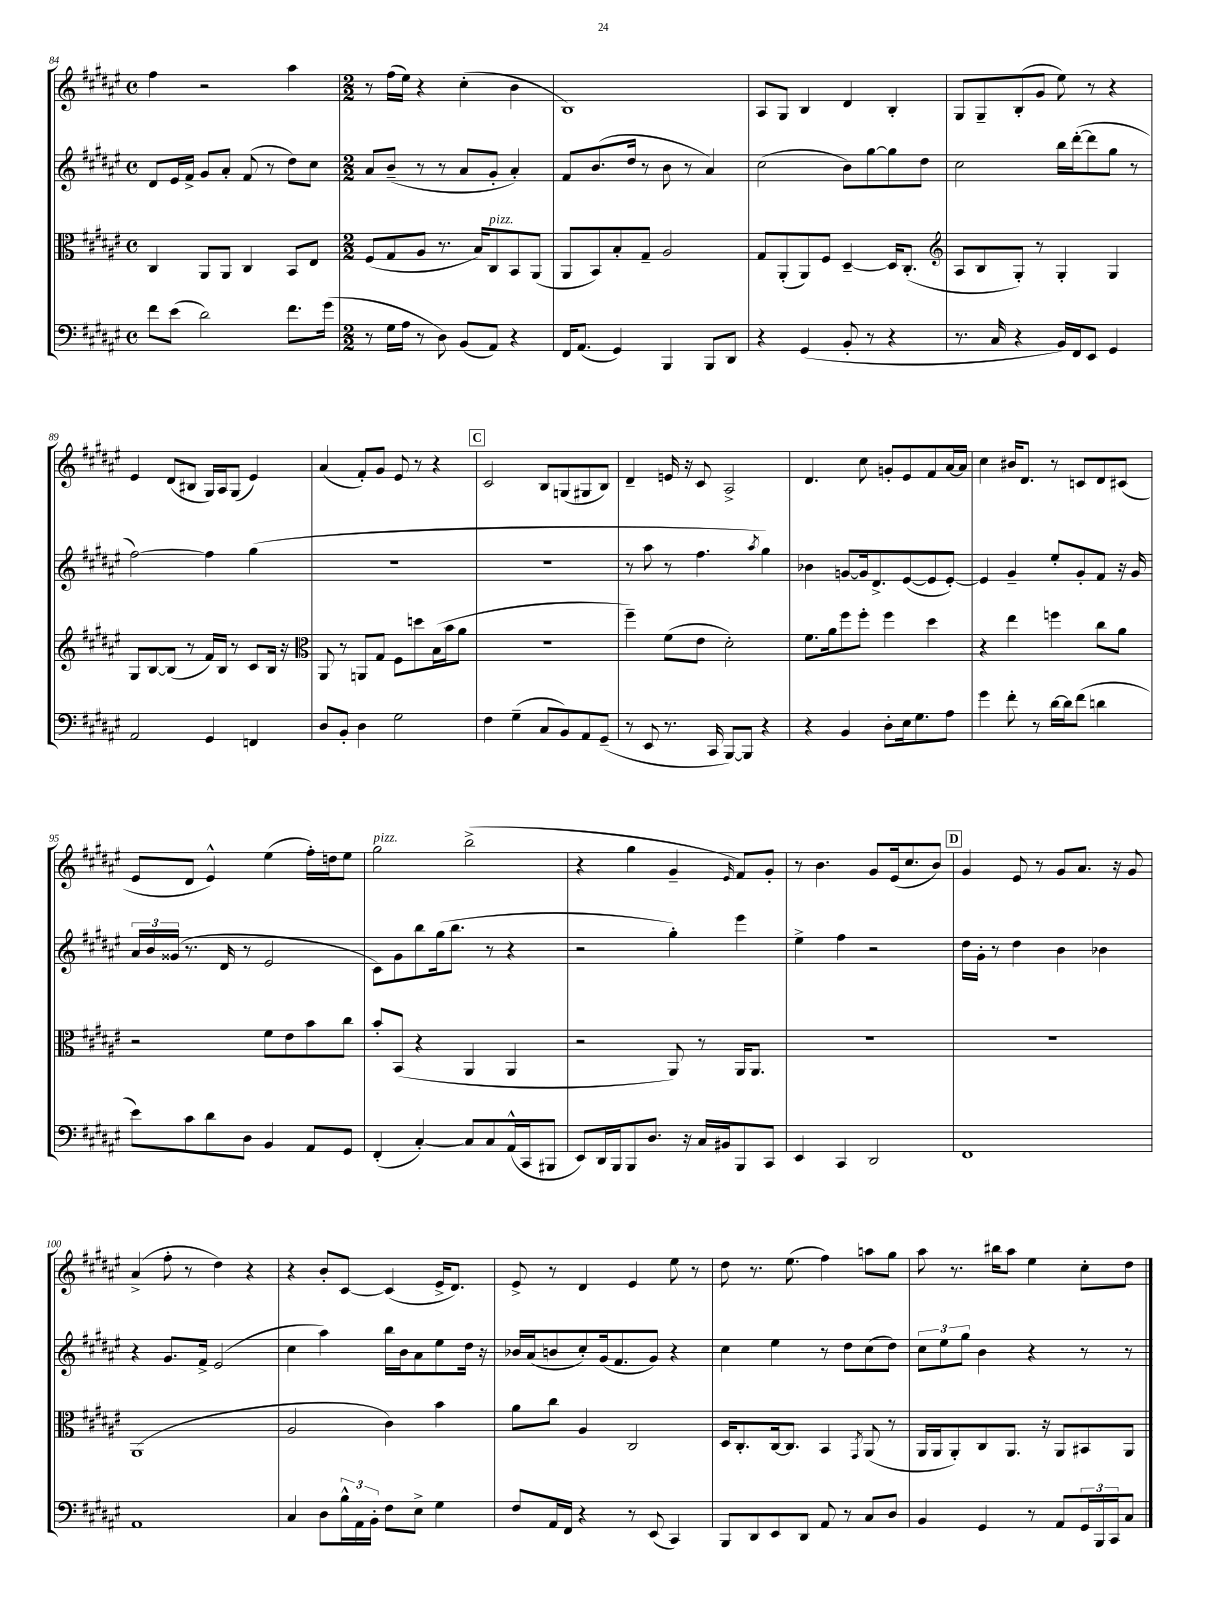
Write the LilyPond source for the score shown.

<<
\new StaffGroup <<
\new Staff = "s0" {
    \clef treble \key fis \major \defaultTimeSignature \time 4/4
    fis''4 r2 ais''4 |
    \numericTimeSignature \time 2/2 r8 fis''16( eis''16) r4 cis''4-.( b'4 |
    b1) |
    ais8 gis8 b4 dis'4 b4-. |
    gis8 gis8-- b8-.( gis'8 eis''8) r8 r4 |
    eis'4 dis'8( bis8 gis16) ais16 gis8( eis'4) |
    ais'4( fis'8-.) gis'8 eis'8 r8 r4 |
    \mark \markup { \box "C" } cis'2 b8 g8( gis8 b8) |
    dis'4-- e'16 r16 cis'8 ais2-> |
    dis'4. cis''8 g'8-. eis'8 fis'8 ais'16~ ais'16 |
    cis''4 bis'16 dis'8. r8 c'8 dis'8 cis'8( |
    eis'8 dis'8 eis'4-^) eis''4( fis''16-.) d''16 eis''8 |
    gis''2^\markup { \italic "pizz." } b''2->( |
    r4 gis''4 gis'4-- \grace { eis'16 } fis'8) gis'8-. |
    r8 b'4. gis'8 eis'16( cis''8. b'8) |
    \mark \markup { \box "D" } gis'4 eis'8 r8 gis'8 ais'8. r16 gis'8 |
    ais'4->( fis''8-. r8 dis''4) r4 |
    r4 b'8-. cis'8~ cis'4( eis'16-> dis'8.) |
    eis'8-> r8 dis'4 eis'4 eis''8 r8 |
    dis''8 r8. eis''8.( fis''4) a''8 gis''8 |
    ais''8 r8. bis''16 ais''8 eis''4 cis''8-. dis''8 \bar "|." |
}
\new Staff = "s1" {
    \clef treble \key fis \major \defaultTimeSignature \time 4/4
    dis'8 eis'16 fis'16-> gis'8 ais'8-. fis'8( r8 dis''8) cis''8 |
    \numericTimeSignature \time 2/2 ais'8 b'8--( r8 r8 ais'8 gis'8-. ais'4-.) |
    fis'8 b'8.( dis''16 r8 b'8 r8 ais'4) |
    cis''2( b'8) gis''8~ gis''8 dis''8 |
    cis''2 b''16 dis'''16~-.( dis'''8 gis''8 r8 |
    fis''2~) fis''4 gis''4( |
    R1 |
    \mark \markup { \box "C" } R1 |
    r8 ais''8 r8 fis''4. \acciaccatura { ais''8 } gis''4) |
    bes'4 g'8~ g'16 dis'8.-> eis'8~( eis'8 eis'8~-.) |
    eis'4 gis'4-- eis''8-. gis'8-. fis'8 r16 gis'16 |
    \tuplet 3/2 { ais'16 b'16 gisis'16( } r8. dis'16 r8 eis'2 |
    cis'8) gis'8 b''8 gis''16( b''8. r8 r4 |
    r2 gis''4-.) eis'''4 |
    eis''4-> fis''4 r2 |
    \mark \markup { \box "D" } dis''16 gis'16-. r8 dis''4 b'4 bes'4 |
    r4 gis'8. fis'16-> eis'2( |
    cis''4 ais''4) b''16 b'16 ais'8 eis''8 dis''16 r16 |
    bes'16 ais'16( b'8 cis''8-.) gis'16( fis'8. gis'8) r4 |
    cis''4 eis''4 r8 dis''8 cis''8( dis''8) |
    \tuplet 3/2 { cis''8 eis''8 gis''8 } b'4 r4 r8 r8 \bar "|." |
}
\new Staff = "s2" {
    \clef alto \key fis \major \defaultTimeSignature \time 4/4
    cis4 ais,8 ais,8 cis4 b,8 eis8 |
    \numericTimeSignature \time 2/2 fis8( gis8 ais8 r8. b16) cis8^\markup { \italic "pizz." } b,8 ais,8( |
    ais,8 b,8) b8-. gis8-- ais2 |
    gis8 ais,8-.( ais,8) fis8 dis4~-- dis16 cis8.-.( |
    \clef treble ais8 b8 gis8-.) r8 gis4-. gis4 |
    gis8 b8~ b8( r8 fis'16) b16 r8 cis'8 b16 r16 |
    \clef alto ais,8 r8 a,8 gis8 fis8 d''8 b16( b'16 ais'8 |
    \mark \markup { \box "C" } R1 |
    fis''4--) fis'8( eis'8 dis'2-.) |
    fis'8. ais'16 fis''8 fis''8-. fis''4 dis''4 |
    r4 eis''4 f''4 cis''8 ais'8 |
    r2 fis'8 eis'8 b'8 cis''8 |
    b'8-. b,8( r4 ais,4 ais,4 |
    r2 ais,8) r8 ais,16 ais,8. |
    R1 |
    \mark \markup { \box "D" } R1 |
    ais,1( |
    ais2 cis'4) b'4 |
    ais'8 cis''8 ais4 cis2 |
    dis16 cis8.-. cis16~ cis8. b,4 \acciaccatura { gis,8 } ais,8( r8 |
    ais,16 ais,16 ais,8-.) cis8 ais,8. r16 ais,8 bis,8 ais,8 \bar "|." |
}
\new Staff = "s3" {
    \clef bass \key fis \major \defaultTimeSignature \time 4/4
    fis'8 eis'8( dis'2) fis'8. gis'16( |
    \numericTimeSignature \time 2/2 r8 gis16 ais16 r8 dis8) b,8( ais,8) r4 |
    fis,16 ais,8.( gis,4) b,,4 b,,8 dis,8 |
    r4 gis,4( b,8-. r8 r4 |
    r8. cis16 r4 b,16) fis,16 eis,8 gis,4 |
    ais,2 gis,4 f,4 |
    dis8 b,8-. dis4 gis2 |
    \mark \markup { \box "C" } fis4 gis4--( cis8 b,8) ais,8 gis,8--( |
    r8 eis,8 r8. cis,16 b,,8~) b,,8 r4 |
    r4 b,4 dis8-. eis16 gis8. ais8 |
    gis'4 fis'8-. r8 dis'16~ dis'16 fis'8( d'4 |
    eis'8) cis'8 dis'8 dis8 b,4 ais,8 gis,8 |
    fis,4-.( cis4~-.) cis8 cis8 ais,16-^( cis,16 bis,,8 |
    eis,8) dis,16 b,,16 b,,8 dis8. r16 cis16 bis,16 b,,8 cis,8 |
    eis,4 cis,4 dis,2 |
    \mark \markup { \box "D" } fis,1 |
    ais,1 |
    cis4 dis8 \tuplet 3/2 { b16-^ ais,16 b,16-. } fis8 eis8-> gis4 |
    fis8 ais,16 fis,16 r4 r8 eis,8( cis,4) |
    b,,8 dis,8 eis,8 dis,8 ais,8 r8 cis8 dis8 |
    b,4 gis,4 r8 ais,8 \tuplet 3/2 { gis,16 b,,16 cis,16 } cis8 \bar "|." |
}
>>
>>
\layout { \context { \Score currentBarNumber = #84 } }
